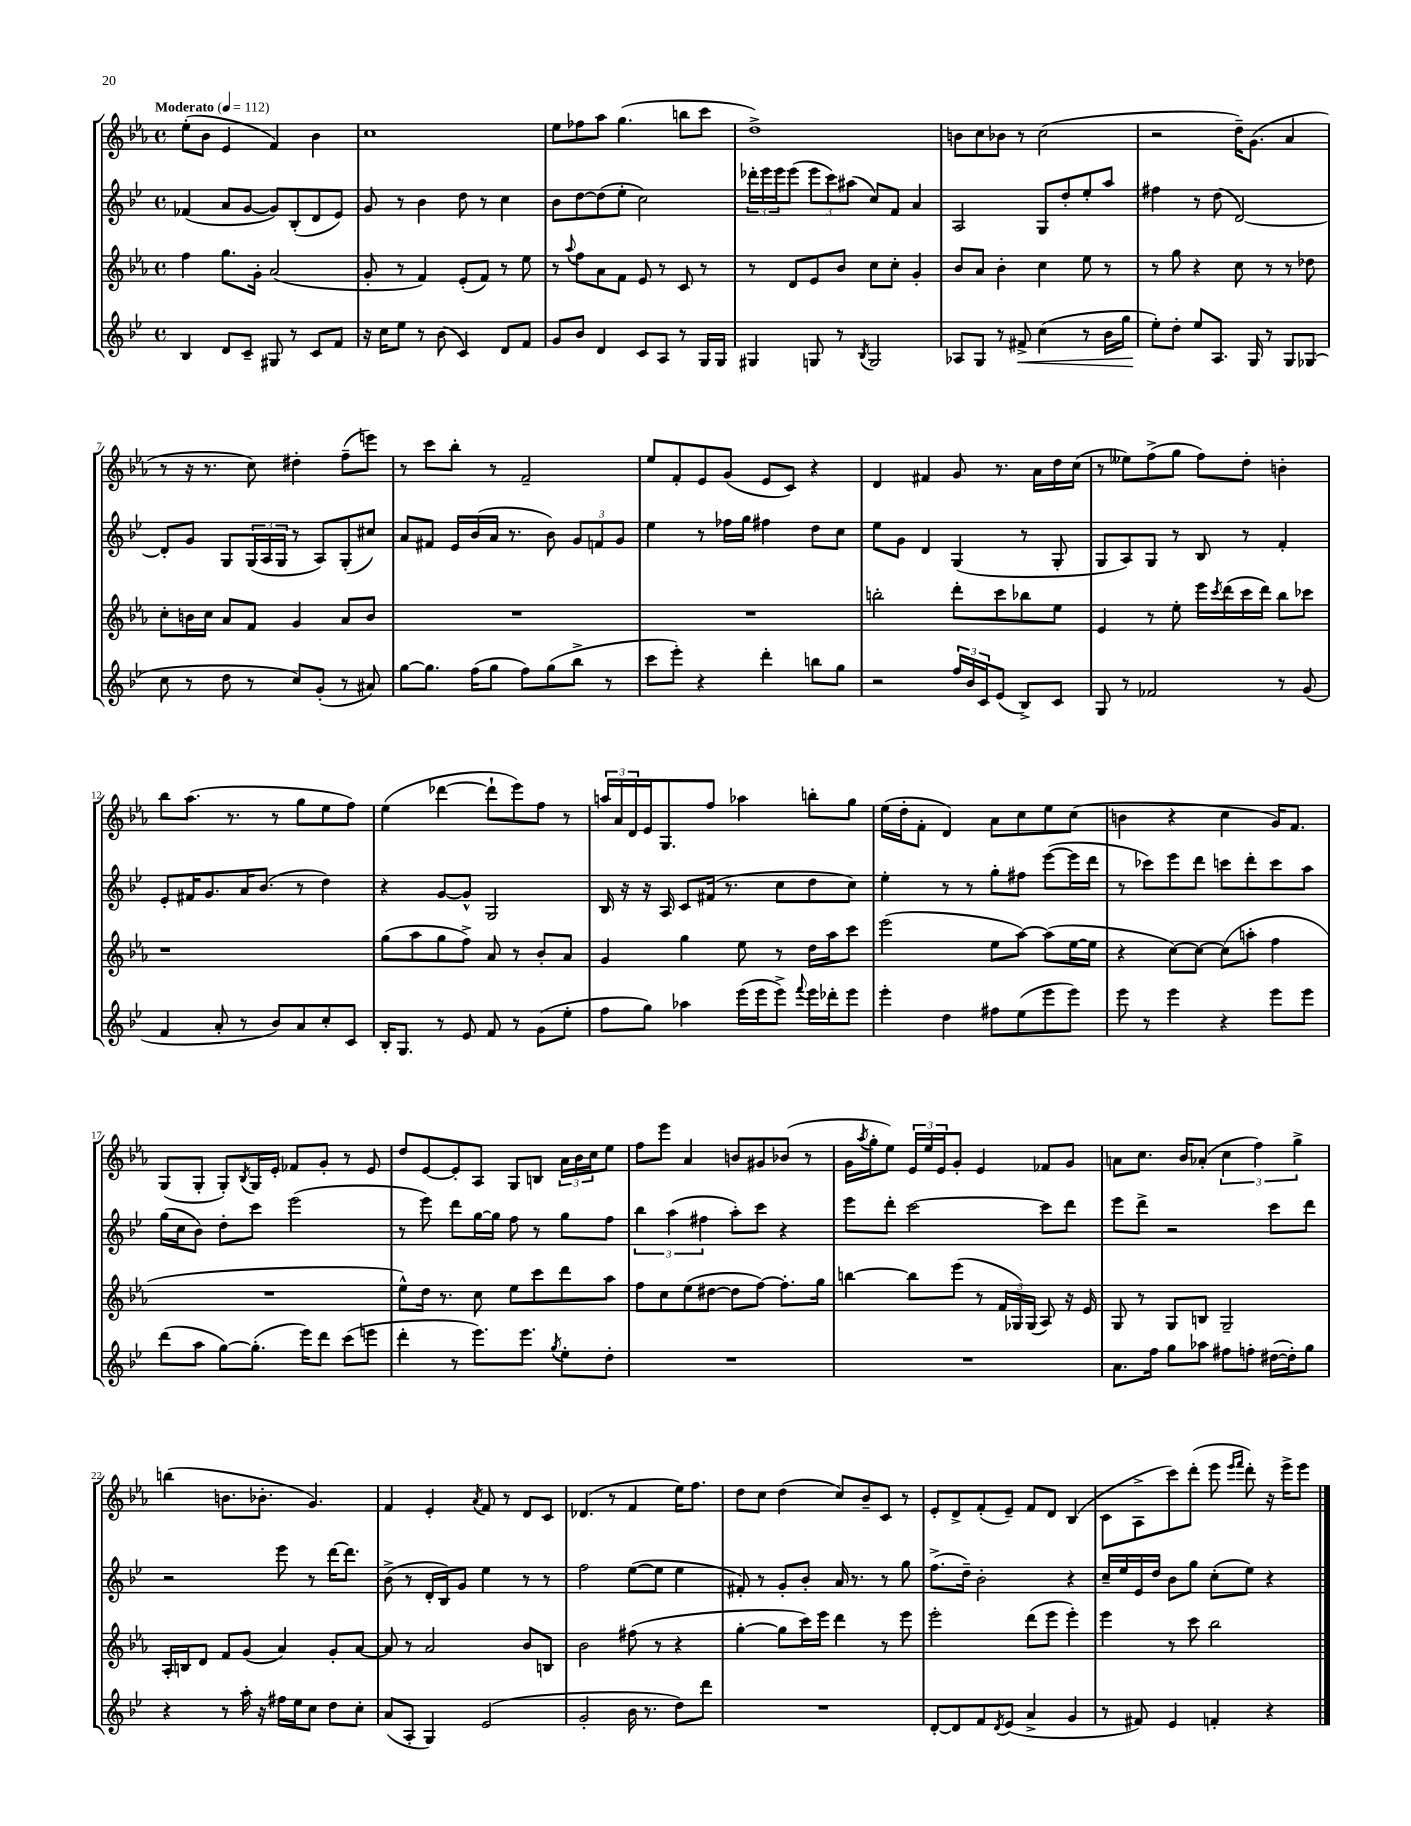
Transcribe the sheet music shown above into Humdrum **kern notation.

**kern	**kern	**kern	**kern
*staff4	*staff3	*staff2	*staff1
*clefG2	*clefG2	*clefG2	*clefG2
*k[b-e-]	*k[b-e-a-]	*k[b-e-]	*k[b-e-a-]
*M4/4	*M4/4	*M4/4	*M4/4
*met(c)	*met(c)	*met(c)	*met(c)
*MM112	*MM112	*MM112	*MM112
4B-	4ff	(4f-	(8ee-'
.	.	.	8b-
8d	8.gg	8a	4e-
8c~	.	[8g	.
.	16g'	.	.
8G#	(2a-	8g])	4f)
8r	.	(8B-'	.
8c	.	8d	4b-
8f	.	8e-)	.
=	=	=	=
16r	8g'	8g	1cc
16cc	.	.	.
8ee-	8r	8r	.
8r	4f)	4b-	.
(8b-	.	.	.
4c)	(8e-'	8dd	.
.	8f)	8r	.
8d	8r	4cc	.
8f	8ee-	.	.
=	=	=	=
8g	8r	8b-	8ee-
.	8qqaa-	.	.
8b-	8ff	[8dd	8ff-
4d	8a-	(8dd]	8aa-
.	8f	8ee-'	(4.gg
8c	8e-	2cc)	.
8A	8r	.	.
8r	8c	.	8bb
16G	8r	.	8ccc
16G	.	.	.
=	=	=	=
4G#	8r	24ddd-'	1dd^)
.	.	24eee-	.
.	.	24eee-	.
.	8d	(8eee-	.
8G	8e-	12eee-	.
.	.	12ccc)	.
8r	8b-	.	.
.	.	(12aa#	.
8qB-	.	.	.
2G	8cc	8cc)	.
.	8cc'	8f	.
.	4g'	4a	.
=	=	=	=
8A-	8b-	2A	8b
8G	8a-	.	8cc
8r	4b-'	.	8b-
8f#^	.	.	8r
(4cc	4cc	8G	(2cc
.	.	8dd'	.
8r	8ee-	8ee-'	.
16b-	8r	8aa	.
16gg	.	.	.
=	=	=	=
8ee-')	8r	4ff#	2r
8dd'	8gg	.	.
8ee-	4r	8r	.
8.A	.	(8dd	.
.	8cc	[2d)	16dd~)
16G	.	.	(8.g
8r	8r	.	.
8G	8r	.	4a-
(8G-	8dd-	.	.
=	=	=	=
8cc	8cc'	8d']	8r
8r	16b	8g	16r
.	16cc	.	8.r
8dd	8a-	8G	.
8r	8f	(24G	8cc)
.	.	24A	.
.	.	24G	.
8cc)	4g	8r	4dd#'
(8g'	.	8A)	.
8r	8a-	(8G'	(8ff~
8a#)	8b	8cc#)	8eee)
=	=	=	=
[8gg	1r	8a	8r
8.gg]	.	8f#	8ccc
.	.	16e-	8bb-'
(16ff	.	(16b-	.
8gg	.	16a	8r
.	.	8.r	.
8ff)	.	.	2f~
(8gg	.	8b-)	.
8bb-^	.	12g	.
.	.	12f	.
8r	.	.	.
.	.	12g	.
=	=	=	=
8ccc	1r	4ee-	8ee-
8eee-')	.	.	8f'
4r	.	8r	8e-
.	.	16ff-	(8g
.	.	16gg	.
4ddd'	.	4ff#	8e-
.	.	.	8c)
8bb	.	8dd	4r
8gg	.	8cc	.
=	=	=	=
2r	2bb'	8ee-	4d
.	.	8g	.
.	.	4d	4f#
24ff	8ddd'	(4G	8g
24b-	.	.	.
24c	.	.	.
(8e-	8ccc	.	8.r
8B-^)	8bb-	8r	.
.	.	.	16a-
8c	8ee-	8G'	16dd
.	.	.	(16cc
=	=	=	=
8G	4e-	8G	8r
8r	.	8A)	8ee--)
2f-	8r	8G	(8ff^
.	8ee-'	8r	8gg
.	16eee-	8B-	8ff)
.	8qccc	.	.
.	(16ddd	.	.
.	16ccc	8r	8dd'
.	16ddd)	.	.
8r	8bb-	4f'	4b'
(8g	8ccc-	.	.
=	=	=	=
4f	1r	8e-'	8bb-
.	.	16f#	(8.aa-
.	.	8.g	.
8a'	.	.	.
.	.	.	8.r
8r	.	16a	.
.	.	(8.b-	.
8b-)	.	.	8r
8a	.	8r	8gg
8cc'	.	4dd)	8ee-
8c	.	.	8ff)
=	=	=	=
16B-'	(8gg	4r	(4ee-
8.G	.	.	.
.	8aa-	.	.
8r	8gg	[8g	[4ddd-
8e-	8ff^)	8g^^]	.
8f	8a-	2G	8ddd-`]
8r	8r	.	8eee-)
(8g	8b-'	.	8ff
8ee-'	8a-	.	8r
=	=	=	=
8ff	4g	16B-	24aa
.	.	.	24a-
.	.	16r	.
.	.	.	24d
8gg)	.	16r	16e-
.	.	16A	8.G
4aa-	4gg	8c	.
.	.	(16f#	8ff
.	.	8.r	.
(16eee-	8ee-	.	4aa-
16eee-	.	.	.
8eee-^)	8r	8cc	.
8qqfff	.	.	.
16eee-	16dd	8dd	8bb'
16ddd-'	16aa-	.	.
8eee-	8ccc	8cc)	8gg
=	=	=	=
4eee-'	(2eee-	4ee-'	(16ee-
.	.	.	16dd'
.	.	.	8f'
4dd	.	8r	4d)
.	.	8r	.
8ff#	8ee-	8gg'	8a-
(8ee-	[8aa-)	8ff#	8cc
8eee-	(8aa-]	([8eee-	8ee-
8eee-)	[16ee-	16eee-]	(8cc
.	16ee-]	16ddd	.
=	=	=	=
8eee-	4r	8r	4b
8r	.	8ccc-)	.
4eee-	[8cc)	8eee-	4r
.	8cc_	8ddd	.
4r	(8cc]	8ccc	4cc
.	8aa'	8ddd'	.
8eee-	4ff	8ccc	16g)
.	.	.	8.f
8eee-	.	8aa	.
=	=	=	=
(8ddd	1r	(16gg	(8G
.	.	16cc	.
8aa	.	8b-)	8G'
[8gg)	.	8dd'	8G')
.	.	.	8qB-
(8.gg']	.	8ccc	16G
.	.	.	16e-'
.	.	(2eee-	8f-
16eee-)	.	.	.
8ddd	.	.	8g'
(8ccc	.	.	8r
8eee	.	.	8e-
=	=	=	=
4ddd'	8ee-^^)	8r	8dd
.	16dd	8eee-)	[8e-
.	8.r	.	.
8r	.	8ddd	8e-']
8.eee-)	8cc	[16gg	8A-
.	.	16gg]	.
.	8ee-	8ff	8G
8.eee-	.	.	.
.	8ccc	8r	8B
8qgg	.	.	.
8ee-'	8ddd	8gg	24a-
.	.	.	24b-
.	.	.	24cc
8dd'	8aa-	8ff	8ee-
=	=	=	=
1r	8ff	6bb-	8ff
.	8cc	.	8eee-
.	.	(6aa	.
.	(8ee-	.	4a-
.	.	6ff#	.
.	[8dd#	.	.
.	8dd#]	8aa')	8b
.	[8ff)	8ccc	8g#
.	8.ff']	4r	(8b-
.	.	.	8r
.	16gg	.	.
=	=	=	=
1r	[4bb	8eee-	16g
.	.	.	8qaa-
.	.	.	16gg'
.	.	8ddd'	8ee-)
.	8bb]	[2ccc	24e-
.	.	.	24ee-
.	.	.	24e-
.	(8eee-	.	8g'
.	8r	.	4e-
.	24f	.	.
.	24G-)	.	.
.	(24G-	.	.
.	8A-)	8ccc]	8f-
.	16r	8ddd	8g
.	16e-	.	.
=	=	=	=
8.a	8G	8eee-	8a
.	8r	8ddd^	8.cc
16ff	.	.	.
8gg	8G	2r	.
.	.	.	16b-
8aa-	8B	.	(8a-'
8ff#	2G~	.	6cc
8ff'	.	.	.
.	.	.	6ff)
([16dd#	.	8ccc	.
16dd#'])	.	.	.
.	.	.	6gg^
8gg	.	8ddd	.
=	=	=	=
4r	16A-'	2r	(4bb
.	16B	.	.
.	8d	.	.
8r	8f	.	8.b
16aa'	(8g	.	.
16r	.	.	8.b-'
16ff#	4a-)	8eee-	.
16ee-	.	.	.
8cc	.	8r	4.g)
8dd	8g'	[16ddd	.
.	.	8.ddd]	.
8cc'	[8a-	.	.
=	=	=	=
(8a	8a-]	(8b-^	4f
8A'	8r	8r	.
4G)	2a-	16d'	4e-'
.	.	16B-)	.
.	.	8g	.
.	.	.	8qa-
(2e-	.	4ee-	8f
.	.	.	8r
.	8b-	8r	8d
.	8B	8r	8c
=	=	=	=
2g'	2b-	2ff	(4.d-
.	.	.	8r
16b-	(8ff#	([8ee-	4f
8.r	.	.	.
.	8r	8ee-]	.
8dd)	4r	4ee-	16ee-)
.	.	.	8.ff
8ddd	.	.	.
=	=	=	=
1r	[4gg'	8f#')	8dd
.	.	8r	8cc
.	8gg]	8g'	(4dd
.	16ccc)	8b-'	.
.	16eee-	.	.
.	4ddd	16a	8cc)
.	.	8.r	.
.	.	.	8b-~
.	8r	8r	8c
.	8eee-	8gg	8r
=	=	=	=
[8d'	2eee-'	(8.ff^	8e-'
8d]	.	.	8d^
.	.	16dd~)	.
8f	.	2b-'	(8f'
8qd	.	.	.
(8e-	.	.	8e-~)
4a^	(8ddd	.	8f
.	8eee-	.	8d
4g	4eee-')	4r	(4B-
=	=	=	=
8r	4eee-	16cc~	8c
.	.	16ee-	.
8f#)	.	16e-	8A-^
.	.	16dd	.
4e-	8r	8b-	8ccc)
.	8ccc	8gg	(8ddd'
4f'	2bb-	(8cc'	8eee-
.	.	.	16qqeee-
.	.	.	16qqfff
.	.	8ee-)	8ddd')
4r	.	4r	16r
.	.	.	16eee-^
.	.	.	8eee-
==	==	==	==
*-	*-	*-	*-
